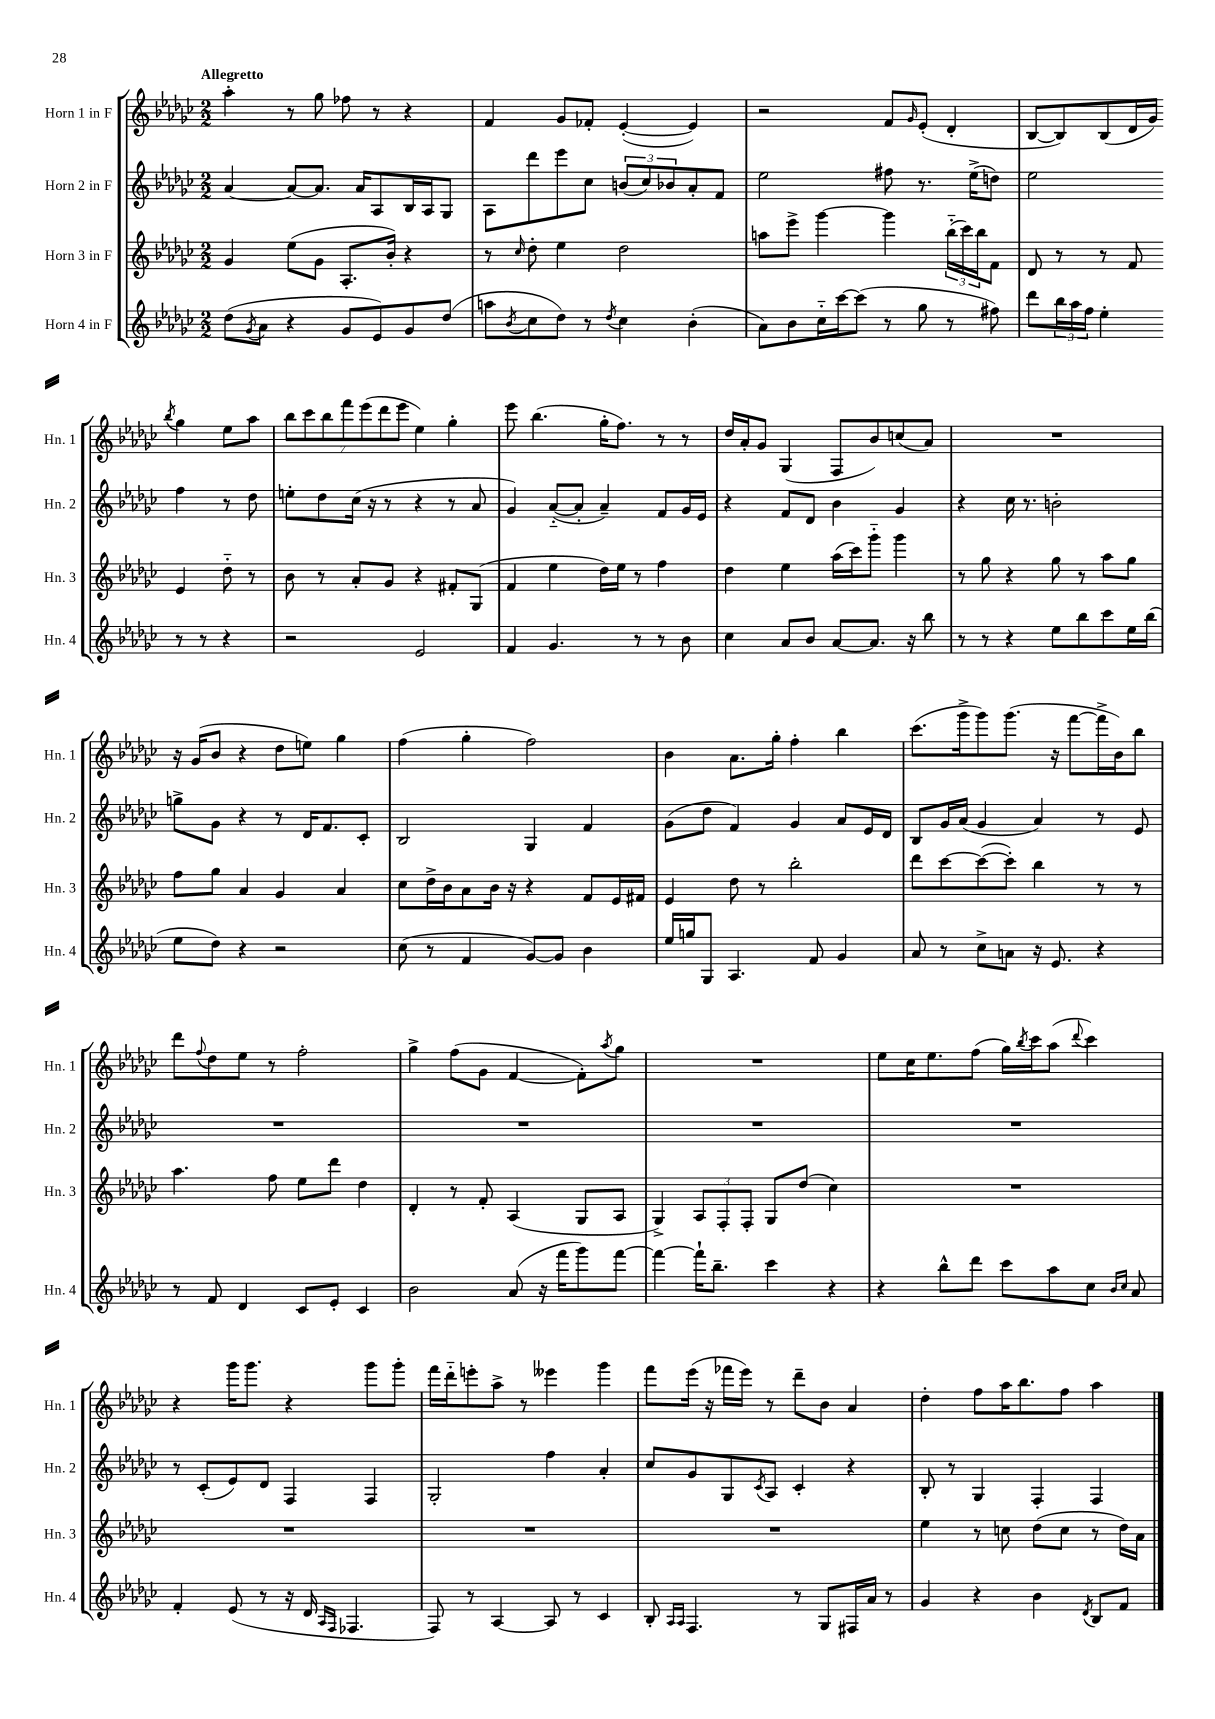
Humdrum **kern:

**kern	**kern	**kern	**kern
*part4	*part3	*part2	*part1
*staff4	*staff3	*staff2	*staff1
*I"Horn 4 in F	*I"Horn 3 in F	*I"Horn 2 in F	*I"Horn 1 in F
*I'Hn. 4	*I'Hn. 3	*I'Hn. 2	*I'Hn. 1
*clefG2	*clefG2	*clefG2	*clefG2
*k[b-e-a-d-g-c-]	*k[b-e-a-d-g-c-]	*k[b-e-a-d-g-c-]	*k[b-e-a-d-g-c-]
*M2/2	*M2/2	*M2/2	*M2/2
=1	=1	=1	=1
!	!	!	!LO:TX:a:B:t=Allegretto
(8dd-\L	4g-/	[4a-/	4aa-'\
8qg-/	.	.	.
8a-\J	.	.	.
4r	(8ee-\L	8a-/L_	8r
.	8g-\J	8.a-/J]	8gg-\
8g-/L	8.A-'/L	.	8ff-X\
.	.	16a-/KL	.
8e-/)	.	8A-/	8r
.	16b-'/Jk)	.	.
8g-/	4r	16B-/L	4r
.	.	16A-/J	.
(8dd-/J	.	8G-/J	.
=2	=2	=2	=2
8aan\L	8r	8A-\L	4f/
8qb-/	16qqcc-/	.	.
8cc-\	8dd-'\	8ddd-\	.
8dd-\J)	4ee-\	8eee-\	8g-/L
8r	.	8cc-\J	8f-X'/J
8qdd-/	.	.	.
4cc-\	2dd-\	(12bn/L	([4e-'/
.	.	12cc-/)	.
.	.	12b-X/	.
(4b-'\	.	8a-'/	4e-/])
.	.	8f/J	.
=3	=3	=3	=3
8a-\L)	8aan\L	2ee-\	2r
8b-\	8eee-^\J	.	.
16cc-\L	[4ggg-\	.	.
[16ccc-\J	.	.	.
(8ccc-\J]	.	.	.
8r	4ggg-\]	8ff#X\	8f/L
.	.	.	16qqg-/
8gg-\	.	8.r	(8e-'/J
8r	(24bb-\LL	.	4d-'/
.	24ccc-\)	.	.
.	.	(16ee-^\KL	.
.	24bb-\J	.	.
8ff#X\)	8f\J	8ddn\J)	.
=4	=4	=4	=4
8ddd-\L	8d-/	2ee-\	[8B-/L
24bb-\L	8r	.	8B-/])
24aa-\	.	.	.
24ff\JJ	.	.	.
4ee-'\	8r	.	(8B-/
.	8f/	.	16d-/L
.	.	.	16g-/JJ)
.	.	.	8qbb-/
8r	4e-/	4ff\	4gg-\
8r	.	.	.
4r	8dd-\	8r	8ee-\L
.	8r	8dd-\	8aa-\J
!!LO:LB:g=z
=5	=5	=5	=5
2r	8b-\	8een'\L	14bb-\L
.	.	.	14ccc-\
.	8r	8dd-\	.
.	.	.	14bb-\
.	.	.	14fff\
.	8a-'/L	(16cc-\Jk	.
.	.	.	(14eee-\
.	.	16r	.
.	.	.	14ddd-\
.	8g-/J	8r	.
.	.	.	14eee-\J
2e-/	4r	4r	4ee-\)
.	8f#X'/L	8r	4gg-'\
.	(8G-/J	8a-/	.
=6	=6	=6	=6
4f/	4f/	4g-/)	8eee-\
.	.	.	(4.bb-\
4.g-/	4ee-\	([8a-/L	.
.	.	8a-'/J]	.
.	16dd-\LL)	4a-~/)	16gg-'\KL
.	16ee-\JJ	.	8.ff\J)
8r	8r	.	.
8r	4ff\	8f/L	8r
8b-\	.	16g-/L	8r
.	.	16e-/JJ	.
=7	=7	=7	=7
4cc-\	4dd-\	4r	16dd-/LL
.	.	.	16a-'/J
.	.	.	8g-/J
8a-/L	4ee-\	8f/L	(4G-/
8b-/J	.	8d-/J	.
[8a-/L	(16aa-\LL	4b-\	8F/L
.	16ccc-\J)	.	.
8.a-/J]	8ggg-\J	.	8b-/)
.	4ggg-\	4g-/	(8ccn/
16r	.	.	.
8bb-\	.	.	8a-/J)
=8	=8	=8	=8
8r	8r	4r	1r
8r	8gg-\	.	.
4r	4r	16cc-\	.
.	.	8.r	.
8ee-\L	8gg-\	2bn'\	.
8bb-\	8r	.	.
8ccc-\	8aa-\L	.	.
16ee-\L	8gg-\J	.	.
(16bb-\JJ	.	.	.
!!LO:LB:g=z
=9	=9	=9	=9
8ee-\L	8ff\L	8ggn^\L	16r
.	.	.	(16g-/KL
8dd-\J)	8gg-\J	8g-\J	8b-/J
4r	4a-/	4r	4r
2r	4g-/	8r	8dd-\L
.	.	16d-/KL	8een\J)
.	.	8.f/	.
.	4a-/	.	4gg-\
.	.	8c-'/J	.
=10	=10	=10	=10
(8cc-\	8cc-\L	2B-/	(4ff\
8r	16dd-^\L	.	.
.	16b-\J	.	.
4f/	8a-\	.	4gg-'\
.	16b-\Jk	.	.
.	16r	.	.
[8g-/L)	4r	4G-/	2ff\)
8g-/J]	.	.	.
4b-\	8f/L	4f/	.
.	16e-/L	.	.
.	16f#X/JJ	.	.
=11	=11	=11	=11
16ee-/LL	4e-/	(8g-\L	4b-\
16ggn/J	.	.	.
8G-/J	.	8dd-\J	.
4.A-/	8dd-\	4f/)	8.a-\L
.	8r	.	.
.	.	.	16gg-'\Jk
.	2bb-'\	4g-/	4ff'\
8f/	.	.	.
4g-/	.	8a-/L	4bb-\
.	.	16e-/L	.
.	.	16d-/JJ	.
=12	=12	=12	=12
8a-/	8ddd-\L	8B-/L	(8.ccc-\L
8r	[8ccc-\	16g-/L	.
.	.	(16a-/JJ	16ggg-^\k
8cc-^\L	(8ccc-\_	4g-/	8ggg-\)
8an\J	8ccc-'\J])	.	(8.ggg-\J
16r	4bb-\	4a-/)	.
8.e-/	.	.	16r
.	.	.	[8fff\L
4r	8r	8r	16fff^\L]
.	.	.	16b-\J)
.	8r	8e-/	8bb-\J
!!LO:LB:g=z
=13	=13	=13	=13
8r	4.aa-\	1r	8ddd-\L
.	.	.	8qqff/
8f/	.	.	8dd-\
4d-/	.	.	8ee-\J
.	8ff\	.	8r
8c-/L	8ee-\L	.	2ff'\
8e-'/J	8ddd-\J	.	.
4c-/	4dd-\	.	.
=14	=14	=14	=14
2b-\	4d-'/	1r	4gg-^\
.	8r	.	(8ff\L
.	8f'/	.	8g-\J
(8a-/	(4A-/	.	[4f/
16r	.	.	.
16fff\KL	.	.	.
8ggg-\)	8G-/L	.	8f'\L])
.	.	.	8qaa-/
[8fff\J	8A-/J	.	8gg-\J
=15	=15	=15	=15
4fff\_	4G-^/)	1r	1r
16fff`\KL]	12A-/L	.	.
8.bb-~\J	.	.	.
.	12F'/	.	.
.	12F'/J	.	.
4ccc-\	8G-/L	.	.
.	(8dd-/J	.	.
4r	4cc-\)	.	.
=16	=16	=16	=16
4r	1r	1r	8ee-\L
.	.	.	16cc-\K
.	.	.	8.ee-\
8bb-^^\L	.	.	.
8ddd-\J	.	.	(8ff\J
8ccc-\L	.	.	16gg-\LL)
.	.	.	8qbb-/
.	.	.	16ccc-\J
8aa-\	.	.	(8aa-\J
.	.	.	8qqddd-/
8cc-\J	.	.	4ccc-\)
16qqb-/LL	.	.	.
16qqcc-/JJ	.	.	.
8a-/	.	.	.
!!LO:LB:g=z
=17	=17	=17	=17
4f'/	1r	8r	4r
.	.	(8c-'/L	.
(8e-/	.	8e-/)	16ggg-\KL
.	.	.	8.ggg-\J
8r	.	8d-/J	.
16r	.	4F/	4r
16d-/	.	.	.
16qqA-/LL	.	.	.
16qqF/JJ	.	.	.
4.F-X/	.	.	.
.	.	4F/	8ggg-\L
.	.	.	8ggg-'\J
=18	=18	=18	=18
8F/)	1r	2G-'/	16fff\LL
.	.	.	16ddd-\J
8r	.	.	8eeen'\
[4A-/	.	.	8aa-^\J
.	.	.	8r
8A-/]	.	4ff\	4eee--X\
8r	.	.	.
4c-/	.	4a-'/	4ggg-\
=19	=19	=19	=19
8B-'/	1r	8cc-/L	8fff\L
16qqA-/LL	.	.	.
16qqA-/JJ	.	.	.
4.F/	.	8g-/	(16eee-\Jk
.	.	.	16r
.	.	8G-/	16fff-X\LL
.	.	.	16eee-\JJ)
.	.	8qc-/	.
.	.	8A-/J	8r
8r	.	4c-'/	8ddd-~\L
8G-/L	.	.	8b-\J
16F#X/L	.	4r	4a-/
16a-/JJ	.	.	.
8r	.	.	.
=20	=20	=20	=20
4g-/	4ee-\	8B-'/	4dd-'\
.	.	8r	.
4r	8r	4G-/	8ff\L
.	8ccn\	.	16aa-\K
.	.	.	8.bb-\
4b-\	(8dd-\L	4F'/	.
.	8cc\J	.	8ff\J
8qd-/	.	.	.
8B-/L	8r	4F/	4aa-\
8f/J	16dd-\LL)	.	.
.	16a-\JJ	.	.
==	==	==	==
*-	*-	*-	*-
